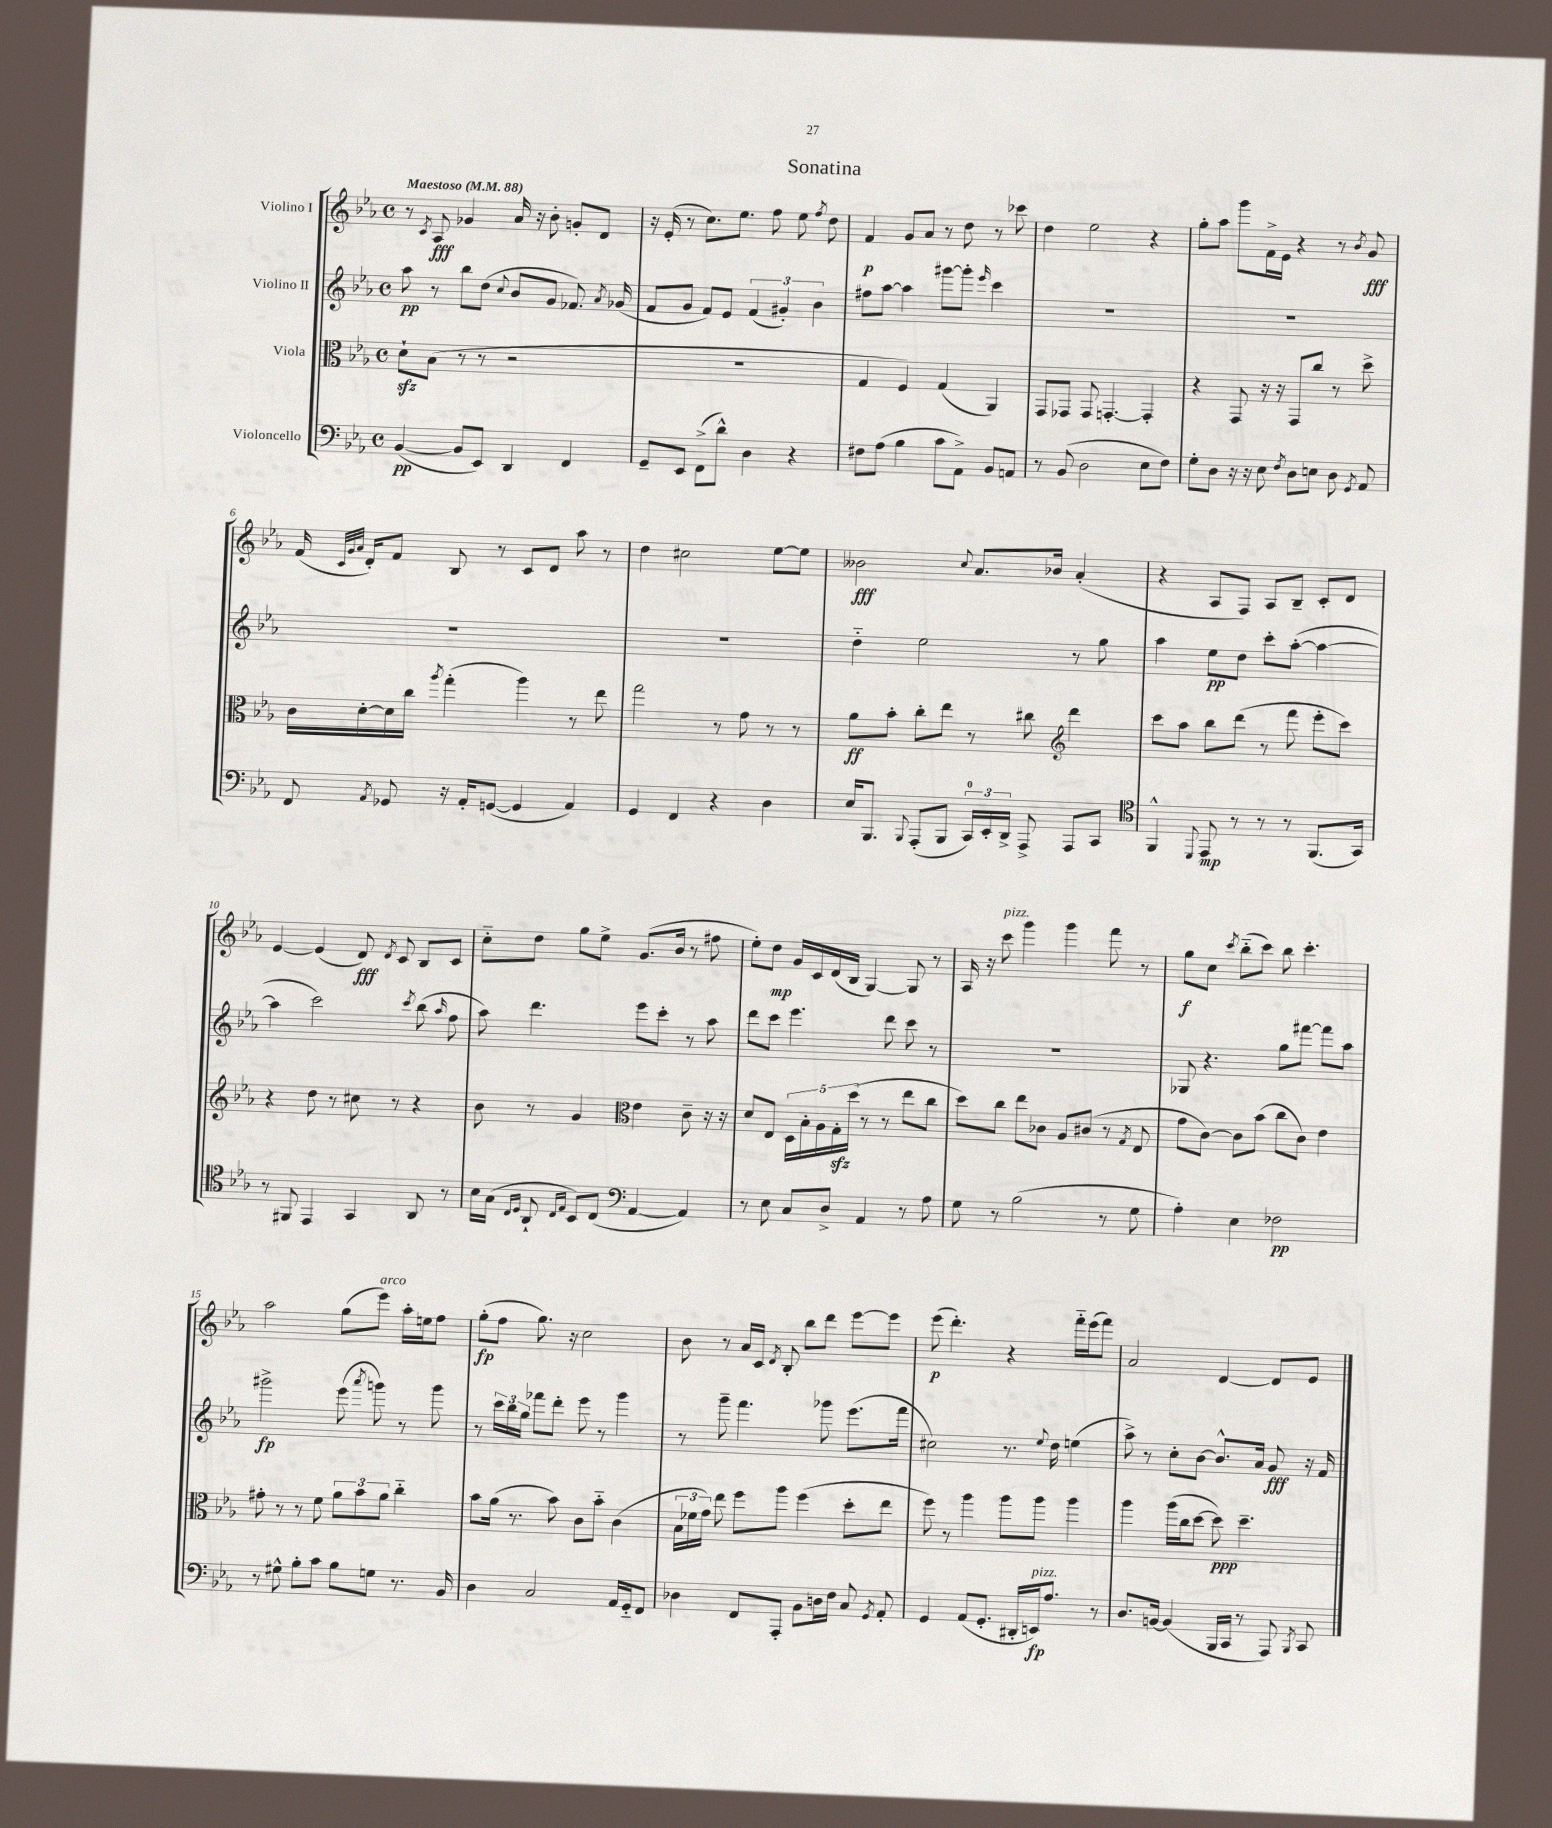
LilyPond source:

\header { title = "Sonatina" }
<<
\new StaffGroup <<
\new Staff = "s0" \with { instrumentName = "Violino I" } {
    \clef treble \key ees \major \defaultTimeSignature \time 4/4 \tempo "Maestoso" 4 = 88
    \autoBeamOff r8 \acciaccatura { c'8 } aes8\fff ges'4 aes'16 r16 bes'8-. g'8[-. d'8] |
    r16 ees'16-.( r8 c''8.[) ees''8.] f''8 ees''8 \acciaccatura { f''8 } d''8 |
    f'4\p g'8[ aes'8] r8 d''8 r8 ces'''8 |
    d''4 ees''2 r4 |
    g''8[-. aes''8] g'''8[ f'16-> ees'16] r4 r8 \acciaccatura { bes'8 } g'8\fff |
    f'16( \grace { c'32[ g'32 aes'32] } d'16[-.) f'8] bes8 r8 c'8[ d'8] aes''8 r8 |
    d''4 cis''2 ees''8[~ ees''8] |
    beses'2\fff \appoggiatura { c''8 } aes'8.[ bes'16] aes'4-.( |
    r4 aes8[ f8]) aes8[ bes8]-- c'8[-. d'8] |
    ees'4~ ees'4( d'8\fff) \acciaccatura { d'8 } c'8 bes8[ c'8] |
    c''8[-_ d''8] g''8[ ees''8]-> g'8.[( bes'16] r8 fis''8 |
    ees''8[-.) d''8]\mp g'16[ c'16 d'16( bes16] g4~) g8 r8 |
    aes16 r16 c'''8^\markup { \italic "pizz." } g'''4 g'''4 f'''8 r8 |
    g''8[\f c''8] \acciaccatura { c'''8 } bes''8[-_( c'''8]) bes''8 c'''4.-. |
    aes''2 g''8[( ees'''8]^\markup { \italic "arco" }) aes''16[-. e''16 f''8] |
    g''8[-.\fp( f''8] g''8.) r16 c''2 |
    bes'8 r8 aes'16[ c'16] \acciaccatura { d'8 } bes8-. bes''8[ d'''8] ees'''8[~ ees'''8] |
    ees'''8\p( d'''4.-.) r4 f'''16[-_ ees'''16( f'''8]) |
    aes'2 d'4~ d'8[ ees'8] \bar "|." |
}
\new Staff = "s1" \with { instrumentName = "Violino II" } {
    \clef treble \key ees \major \defaultTimeSignature \time 4/4
    \autoBeamOff aes''8\pp r8 bes''8[ d''8]( \appoggiatura { c''8 } bes'8[ g'8] fes'8.) \acciaccatura { aes'8 } ges'16( |
    f'8[ g'8] f'8[) ees'8] \tuplet 3/2 { f'4( gis'4-.) bes'4 } |
    fis''8[ aes''8]~ aes''4 gis'''8[~ gis'''8]-. \grace { ees'''16 } c'''4 |
    R1 |
    R1 |
    R1 |
    R1 |
    d''4-_ ees''2 r8 g''8 |
    aes''4 ees''8[\pp d''8] c'''8[-. aes''8]~-.( aes''4~ |
    aes''4 c'''2) \acciaccatura { c'''8 } bes''8( \grace { aes''16 } f''8 |
    aes''8) d'''4. ees'''8[ c'''8]-. r8 aes''8 |
    d'''8[ c'''8] ees'''4. d'''8 c'''8 r8 |
    R1 |
    ges8 r4. g''8[ fis'''8]~ fis'''8[ aes''8] |
    gis'''2->\fp ees'''8( \acciaccatura { aes'''8 } g'''8) r8 g'''8 |
    r8 \tuplet 3/2 { c'''16[ bes''16 g''16] } fes'''8[ d'''8]-. ees'''8 r8 g'''4 |
    r8 g'''8-- f'''4. ges'''8 ees'''8.[( f'''16] |
    cis''2) r8. \appoggiatura { ees''8 } d''16 e''4( |
    aes''8->) r8 c''8[-. bes'8]~ bes'8.[-^ aes'16] g'8\fff r16 f'16 \bar "|." |
}
\new Staff = "s2" \with { instrumentName = "Viola" } {
    \clef alto \key ees \major \defaultTimeSignature \time 4/4
    \autoBeamOff d'8[-!\sfz bes8]( r8 r8 r2 |
    R1 |
    g4 f4) g4( aes,4) |
    g,8[ ges,8] ges,8 g,4.~-. g,4-. |
    r4 g,8 r16 r16 g,8[ c''8] r8 d''8-> |
    c'16[ d'16~-. d'16 c''16] \acciaccatura { aes''8 } g''4-.( aes''4) r8 ees''8 |
    g''2 r8 g'8 r8 r8 |
    aes'8[\ff bes'8]-. c''8[-. ees''8] r8 cis''8 \clef treble d'''4 |
    c'''8[ aes''8] bes''8[ d'''8]( r8 f'''8 ees'''8[-. c'''8]) |
    r4 d''8 r8 cis''8 r8 r4 |
    bes'8 r8 g'4 \clef alto ees'4 c'8-- r16 r16 |
    d'8[ ees8] \tuplet 5/4 { d16[ bes16-. aes16 g16-.\sfz d''16]( } r8 r8 ees''8[ c''8] |
    d''8[) c''8] ees''8[ ces'8] aes8[ cis'8]( r8 \acciaccatura { g8 } ees8 |
    g'8[ c'8]~) c'8[ bes'8]( c''8[ c'8]) ees'4 |
    gis'8-. r8 r8 f'8 \tuplet 3/2 { aes'8[ bes'8 aes'8] } c''4-_ |
    bes'8[ aes'16]( r8. bes'8) c'8[ bes'8]-_ c'4( |
    \tuplet 3/2 { bes16[ fes'16 g'16]) } ees''8 f''8[ aes''8] f''4( d''8[-. ees''8] |
    f''8) r8 aes''4 aes''8[ aes''8] aes''4 |
    aes''4 aes''16[( c''16 d''8]~ d''8\ppp) d''4.-- \bar "|." |
}
\new Staff = "s3" \with { instrumentName = "Violoncello" } {
    \clef bass \key ees \major \defaultTimeSignature \time 4/4
    \autoBeamOff bes,4~\pp( bes,8[ ees,8]) d,4 f,4 |
    g,8[-- ees,8] f,8[->( d'8]-^) d4 r4 |
    fis8[ aes8]( bes4 c'8[ aes,8]->) bes,8[ a,8] |
    r8 bes,8( d2 ees8[ f8]) |
    g8[-. d8] r16 r16 ees8 \acciaccatura { f8 } d8[ e8] d8 \acciaccatura { g,8 } aes,8 |
    f,8 \acciaccatura { aes,8 } ges,8 r16 aes,16[-. g,8]~( g,4 aes,4) |
    g,4 f,4 r4 d4 |
    ees16[ bes,,8.] \appoggiatura { bes,,8 } aes,,8[-.( bes,,8] \tuplet 3/2 { c,16[-0) ees,16-. d,16]-> } aes,,8-> aes,,8[ c,8] |
    \clef tenor f,4-^ \appoggiatura { d,8 } ees,8\mp r8 r8 r8 f,8.[( g,16]) |
    r8 fis,8 ees,4 g,4 aes,8 r8 |
    bes16[ g16]( \grace { c16[ d16] } aes,8-! \grace { c16[ ees16] } bes,8[) c8]( \clef bass aes,4~ aes,4) |
    r8 ees8 c8[ d8]-> aes,4 r8 aes8 |
    g8 r8 bes2( r8 g8 |
    aes4-.) ees4 fes2\pp |
    r8 gis8-^ bes8[-. c'8] bes8[ g8] r8. bes,16 |
    d4 c2 aes,16[ g,16-_ f,8] |
    des4 f,8[ aes,,8]-. bes,8[ d16 f16] c8 \acciaccatura { g,8 } aes,8-. |
    g,4 aes,8[( g,8.]-. dis,16[-. e,16\fp^\markup { \italic "pizz." }) aes8.] r8 |
    d8.[ b,16]~ b,4( bes,,16[ c,16] r8 aes,,8) \acciaccatura { bes,,8 } c,8 \bar "|." |
}
>>
>>
